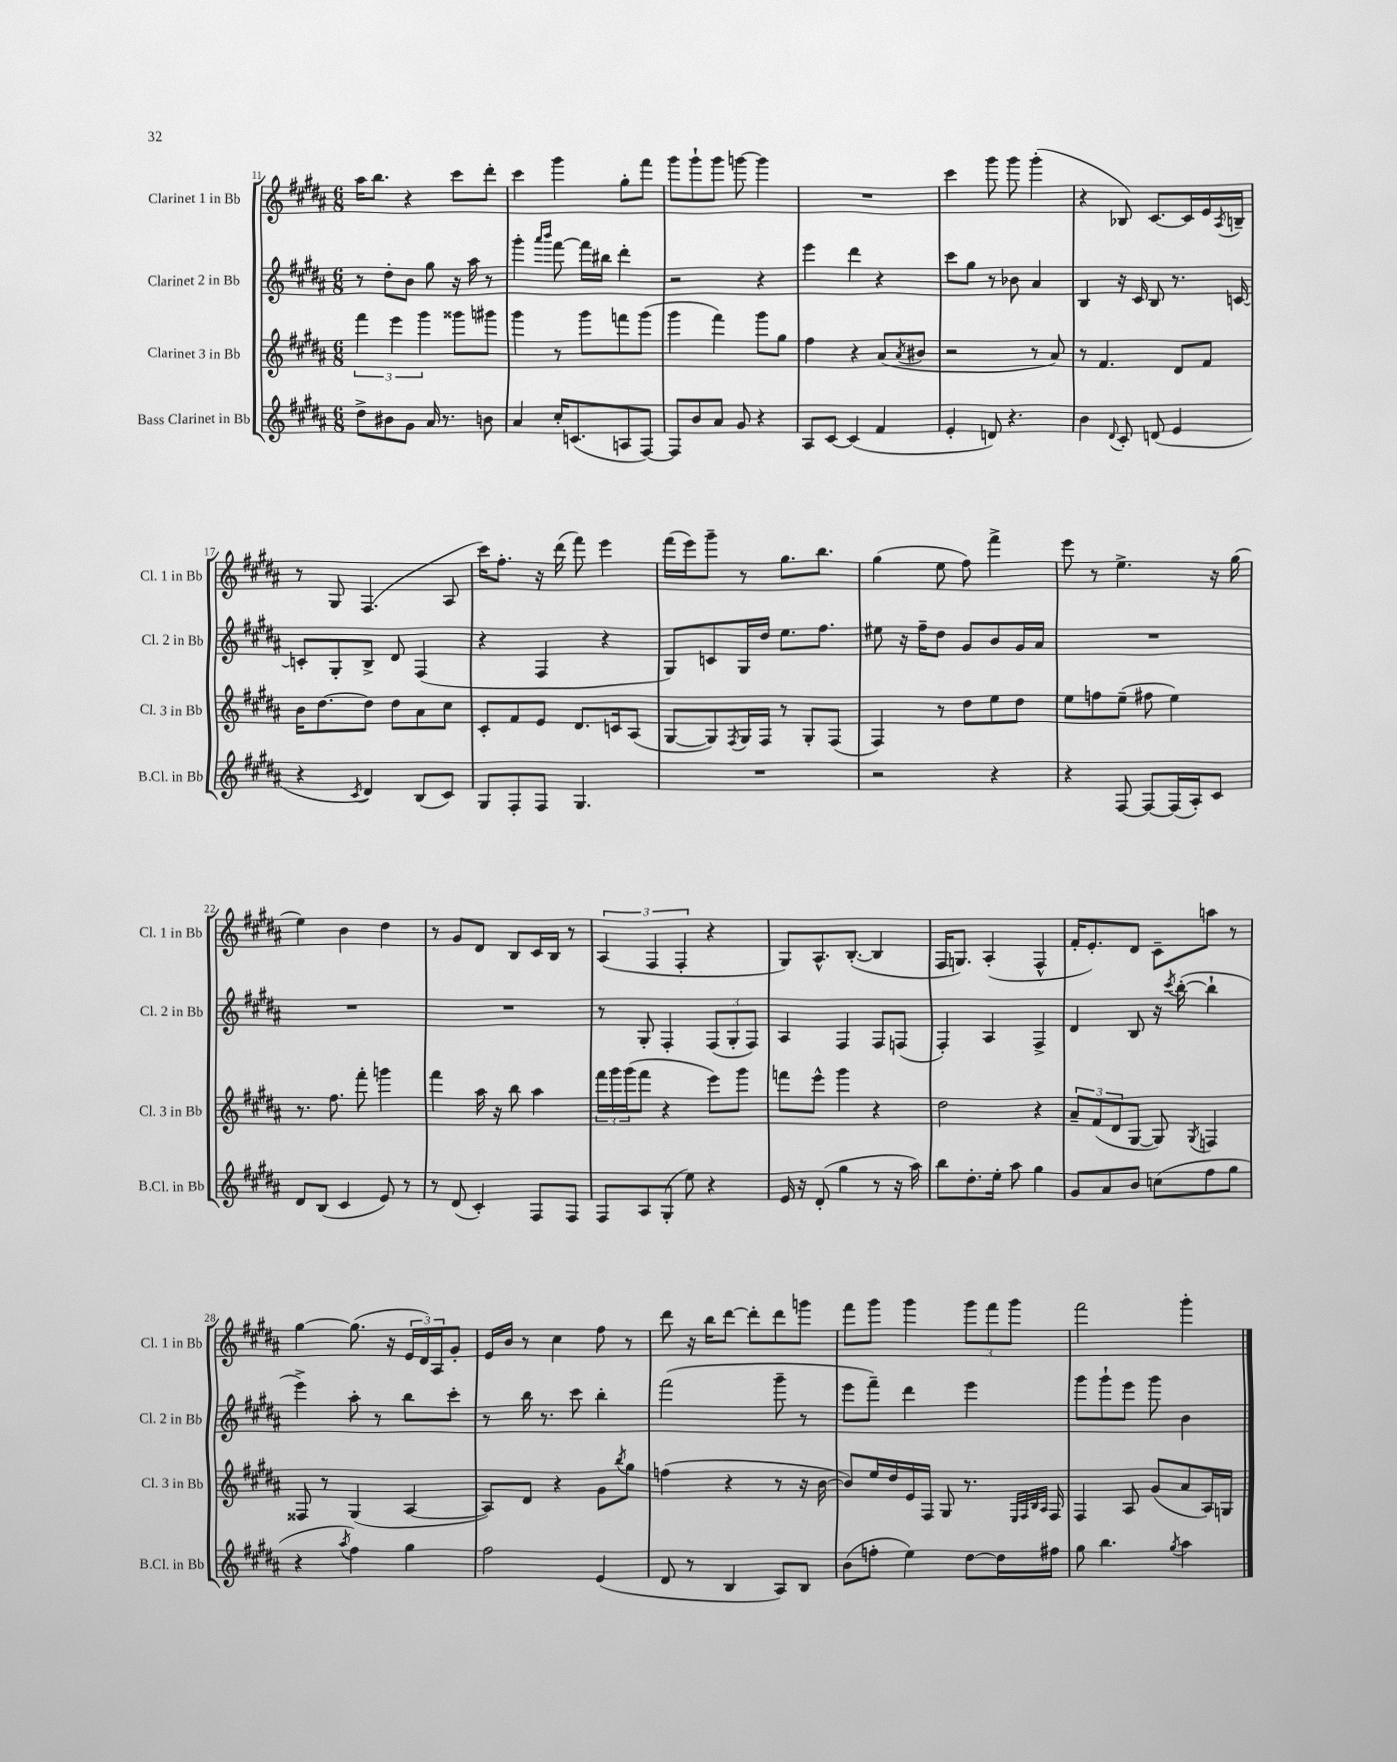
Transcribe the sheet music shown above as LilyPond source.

<<
\new StaffGroup <<
\new Staff = "s0" \with { instrumentName = "Clarinet 1 in Bb" shortInstrumentName = "Cl. 1 in Bb" } {
    \clef treble \key b \major \numericTimeSignature \time 6/8
    ais''16 b''8. r4 cis'''8 dis'''8-. |
    cis'''4 gis'''4 gis''8-. fis'''8 |
    gis'''8 gis'''8-! gis'''8 g'''8~ g'''4 |
    R2. |
    cis'''4 gis'''8 gis'''8 gis'''4-.( |
    r4 bes8) cis'8.~ cis'16 e'16 \acciaccatura { ais8 } b16-- |
    r8 gis8 fis4.( ais8 |
    cis'''16) fis''8.-. r16 dis'''16( fis'''8) e'''4 |
    fis'''16( e'''16) gis'''8-- r8 gis''8. b''8. |
    gis''4( e''8 fis''8) fis'''4-> |
    e'''8 r8 e''4.-> r16 gis''16( |
    e''4) b'4 dis''4 |
    r8 gis'8 dis'8 b8 cis'16 b16 r8 |
    \tuplet 3/2 { ais4( fis4 fis4-. } r4 |
    gis8) ais8.-^ b8.~-.( b4 |
    fis16 g8.) ais4-.( fis4-^ |
    fis'16-. e'8.-.) dis'8 cis'8-- a''8 r8 |
    gis''4~ gis''8.( r16 \tuplet 3/2 { e'16 dis'16) ais16 } gis'8-. |
    e'16 b'16 r8 cis''4 fis''8 r8 |
    dis'''8 r16 b''16 dis'''8~ dis'''8-. dis'''8 g'''8 |
    fis'''8 gis'''8 gis'''4 \tuplet 3/2 { gis'''8 fis'''8 gis'''8 } |
    fis'''2 gis'''4-. \bar "|." |
}
\new Staff = "s1" \with { instrumentName = "Clarinet 2 in Bb" shortInstrumentName = "Cl. 2 in Bb" } {
    \clef treble \key b \major \numericTimeSignature \time 6/8
    r8 dis''8-. b'8 gis''8 r16 ais''16 r8 |
    gis'''4-. \grace { ais'''16 b'''16 } fis'''8~ fis'''16 bis''16 dis'''4-. |
    r2 r4 |
    e'''4 dis'''4 r4 |
    cis'''8 gis''8 r8 bes'8 ais'4 |
    b4 r16 cis'16 b8 r8. c'16~ |
    c'8-. gis8-. b8-> dis'8 fis4( |
    r4 fis4 r4 |
    gis8) c'8 gis16 dis''16 e''8. fis''8. |
    eis''8 r16 fis''16-- dis''8 gis'8 b'8 gis'16 ais'16 |
    R2. |
    R2. |
    R2. |
    r8 gis8-. fis4-. \tuplet 3/2 { fis8( gis8-. fis8) } |
    ais4 fis4 fis8 f8( |
    fis4-.) ais4 fis4-> |
    dis'4 b8 r16 \acciaccatura { cis'''8 } b''16~-.( b''4-! |
    e'''4->) ais''8-. r8 b''8 cis'''8-. |
    r8 b''16 r8. cis'''8 b''4-. |
    fis'''2( gis'''8-- r8 |
    e'''8 fis'''8--) dis'''4 e'''4 |
    gis'''8 gis'''8-! e'''8 gis'''8 b'4 \bar "|." |
}
\new Staff = "s2" \with { instrumentName = "Clarinet 3 in Bb" shortInstrumentName = "Cl. 3 in Bb" } {
    \clef treble \key b \major \numericTimeSignature \time 6/8
    \tuplet 3/2 { fis'''4 e'''4 gis'''4 } gisis'''8 gis'''8 |
    gis'''4 r8 gis'''8 f'''8 gis'''8( |
    gis'''4 fis'''4) gis'''8 gis''8 |
    fis''4 r4 ais'8( \acciaccatura { ais'8 } bis'8 |
    r2 r8 ais'8) |
    r8 fis'4. dis'8 fis'8 |
    b'16 dis''8.~ dis''8 dis''8 ais'8 cis''8 |
    cis'8-. fis'8 e'8 dis'8. c'16 ais8( |
    gis8~ gis8) \acciaccatura { fis8 } gis16 fis16 r8 gis8-. fis8( |
    fis4) r8 dis''8 e''8 dis''8 |
    e''8 f''8 e''8--( fis''8 e''4) |
    r8. fis''8. fis'''8-. g'''4 |
    fis'''4 ais''16 r16 b''8 ais''4 |
    \tuplet 3/2 { fis'''16 gis'''16 gis'''16( } fis'''8 r4 e'''8) gis'''8 |
    f'''8 e'''8-^ gis'''4 r4 |
    dis''2 r4 |
    \tuplet 3/2 { ais'8-- fis'8( dis'8 } gis8~ gis8) \acciaccatura { gis8 } f4 |
    fisis8 r8 gis4( ais4~ |
    ais8) dis'8 r4 gis'8 \acciaccatura { b''8 } gis''8 |
    f''4( r4 r8 r16 b'16~ |
    b'8) e''16 dis''16 e'16 fis16 gis8 r8. \grace { e32 fis32 b32 ais32 } fis16 |
    fis4 ais8 gis'8( ais'8 ais16) g16 \bar "|." |
}
\new Staff = "s3" \with { instrumentName = "Bass Clarinet in Bb" shortInstrumentName = "B.Cl. in Bb" } {
    \clef treble \key b \major \numericTimeSignature \time 6/8
    dis''8-> bis'8 gis'8 ais'16 r8. b'8 |
    ais'4 cis''16-. c'8.( a8 fis8~) |
    fis8 b'8 ais'8 gis'8 r4 |
    ais8 cis'8~ cis'4( fis'4 |
    e'4-. d'8) r4. |
    b'4 \appoggiatura { dis'8 } cis'8-. d'8( e'4 |
    r4 \acciaccatura { cis'8 } dis'4) b8( cis'8) |
    gis8 fis8-. fis8 gis4. |
    R2. |
    r2 r4 |
    r4 fis8~ fis8~ fis16( ais16-.) cis'8 |
    dis'8 b8( cis'4 e'8) r8 |
    r8 dis'8( cis'4-.) fis8 fis8 |
    fis8 ais8 gis8-.( e''8) r4 |
    e'16 r16 dis'8-.( gis''4 r8 r16 ais''16) |
    b''8 dis''8.-. e''16-. ais''8 gis''4 |
    gis'8 ais'8 b'8 c''8( fis''8 gis''8 |
    r4 \acciaccatura { ais''8 } fis''4) gis''4 |
    fis''2 e'4( |
    dis'8 r8 b4 ais8) b8 |
    b'8( f''8-. e''4) dis''8~ dis''16 fis''16 |
    gis''8 b''4. \acciaccatura { gis''8 } ais''4 \bar "|." |
}
>>
>>
\layout { \context { \Score currentBarNumber = #11 } }
